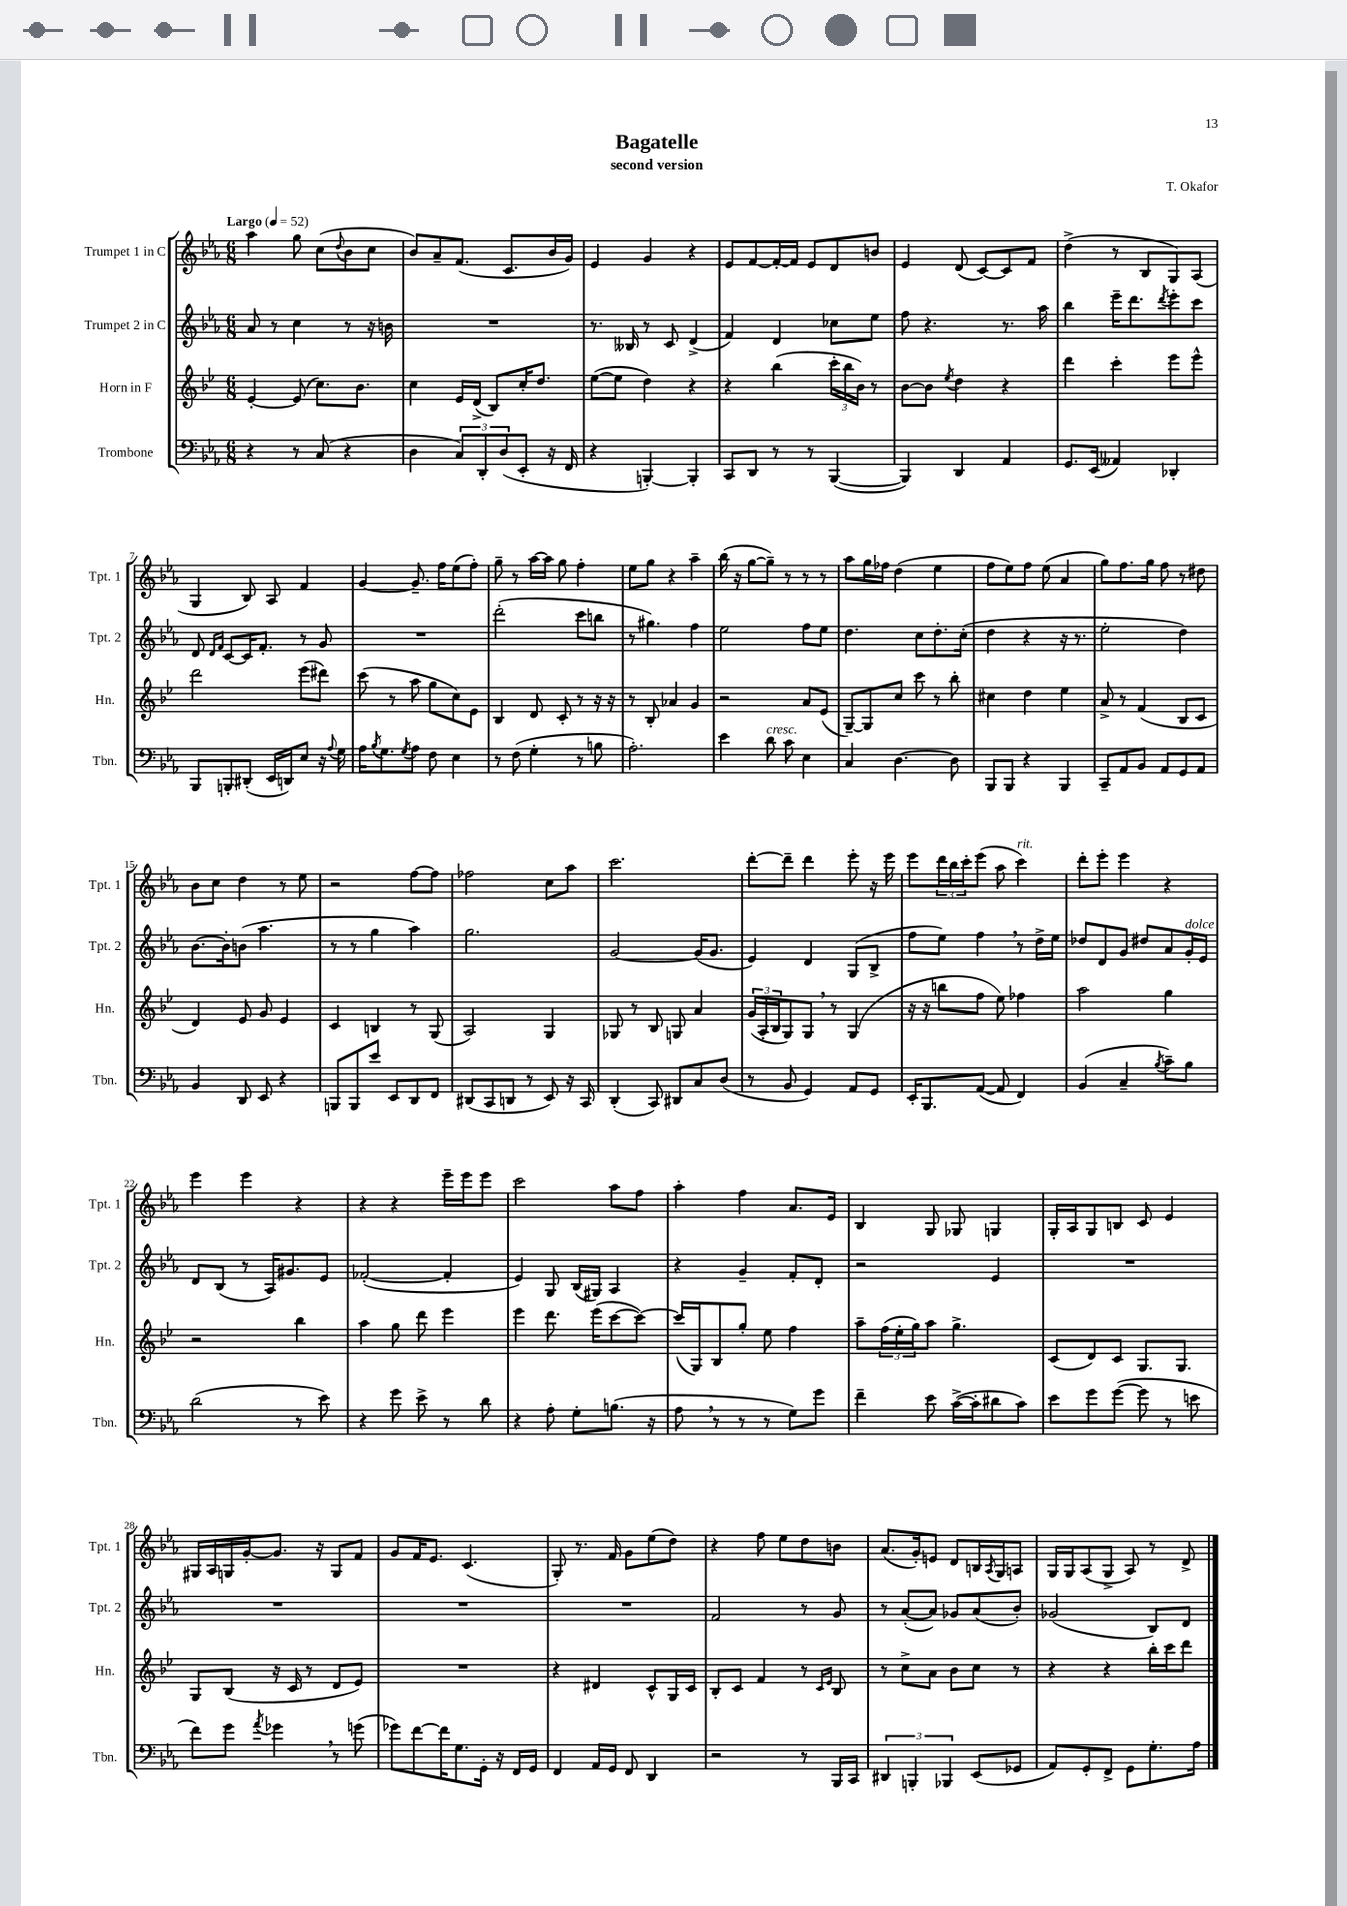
\header { title = "Bagatelle" composer = "T. Okafor" subtitle = "second version" }
<<
\new StaffGroup <<
\new Staff = "s0" \with { instrumentName = "Trumpet 1 in C" shortInstrumentName = "Tpt. 1" } {
    \clef treble \key ees \major \numericTimeSignature \time 6/8 \tempo "Largo" 4 = 52
    aes''4 g''8 c''8( \appoggiatura { d''8 } bes'8 c''8 |
    bes'8) aes'8-- f'8.( c'8. bes'16 g'16) |
    ees'4 g'4 r4 |
    ees'8 f'8~ f'16~-. f'16 ees'8 d'8 b'8 |
    ees'4 d'8( c'8~) c'8 f'8 |
    d''4->( r8 bes8 g8) aes8( |
    g4 bes8) aes8 f'4 |
    g'4~ g'8.-- f''16 ees''8( f''8-.) |
    g''8-- r8 aes''16~ aes''16 g''8 f''4-. |
    ees''8 g''8 r4 aes''4-- |
    bes''16( r16 g''8~ g''8--) r8 r8 r8 |
    aes''8 g''16 fes''16 d''4( ees''4 |
    f''8 ees''8) f''8 ees''8( aes'4 |
    g''8) f''8. g''16 f''8 r8 dis''8 |
    bes'8 c''8 d''4 r8 ees''8 |
    r2 f''8~ f''8 |
    fes''2 c''8 aes''8 |
    c'''2. |
    d'''8~-. d'''8-- d'''4 ees'''8-. r16 ees'''16 |
    ees'''8 \tuplet 3/2 { d'''16 bes''16 c'''16-. } ees'''8( aes''8 c'''4^\markup { \italic "rit." }) |
    d'''8-. ees'''8-. ees'''4 r4 |
    ees'''4 ees'''4 r4 |
    r4 r4 ees'''16-- ees'''16 ees'''8 |
    c'''2 aes''8 f''8 |
    aes''4-. f''4 aes'8. ees'16 |
    bes4 g8 ges8 g4 |
    g16-. aes16 g8 b8 c'8 ees'4 |
    gis16 aes16 g16 g'16~-. g'8. r16 g8 f'8 |
    g'8 f'16 ees'8. c'4.( |
    g8-.) r8. f'16 g'8 ees''8( d''8) |
    r4 f''8 ees''8 d''8 b'8 |
    aes'8.( g'16-.) e'8 d'8 b16 \acciaccatura { aes8 } g16 a8 |
    g16 g16 aes8( g8-> aes8) r8 d'8-> \bar "|." |
}
\new Staff = "s1" \with { instrumentName = "Trumpet 2 in C" shortInstrumentName = "Tpt. 2" } {
    \clef treble \key ees \major \numericTimeSignature \time 6/8
    aes'8 r8 c''4 r8 r16 b'16 |
    R2. |
    r8. beses16 r8 c'8 d'4->( |
    f'4) d'4 ces''8 ees''8 |
    f''8 r4. r8. aes''16 |
    bes''4 ees'''16-- d'''8. \acciaccatura { d'''8 } ees'''8-. c'''8 |
    d'8 \grace { d'16 f'16 } c'8~ c'16 f'8.-. r8 g'8 |
    R2. |
    d'''2-.( c'''8 b''8 |
    r8 gis''4.) f''4 |
    ees''2 f''8 ees''8 |
    d''4. c''8 d''8.-. c''16-.( |
    d''4 r4 r16 r8. |
    ees''2-. d''4) |
    bes'8.~ bes'16-. b'8( aes''4. |
    r8 r8 g''4 aes''4) |
    g''2. |
    g'2~ g'16( g'8. |
    ees'4) d'4 g8( bes8-> |
    f''8 ees''8) f''4 \breathe r8 d''16-> ees''16 |
    des''8 d'8 g'8 dis''8 aes'8 g'16-.^\markup { \italic "dolce" } ees'16 |
    d'8 bes8( r8 aes16) gis'8. ees'8 |
    fes'2~-.( fes'4-. |
    ees'4) g8 bes16( gis16) aes4 |
    r4 g'4-- f'8-. d'8-. |
    r2 ees'4 |
    R2. |
    R2. |
    R2. |
    R2. |
    f'2 r8 g'8 |
    r8 aes'8~-.( aes'8) ges'8 aes'8( bes'8-.) |
    ges'2( bes8) d'8 \bar "|." |
}
\new Staff = "s2" \with { instrumentName = "Horn in F" shortInstrumentName = "Hn." } {
    \clef treble \key bes \major \numericTimeSignature \time 6/8
    ees'4~-. ees'8( c''8.) bes'8. |
    c''4 ees'16 d'16->( bes8) c''16-. d''8. |
    ees''8~( ees''8 d''4) r4 |
    r4 bes''4( \tuplet 3/2 { c'''16-. bes''16 bes'16) } r8 |
    bes'8~ bes'8 \acciaccatura { ees''8 } d''4 r4 |
    d'''4 c'''4-. ees'''8 ees'''8-^ |
    d'''2 ees'''8( dis'''8) |
    c'''8( r8 a''8 g''8 c''8) ees'8 |
    bes4 d'8 c'8-. r8 r16 r16 |
    r8 bes8-. aes'4 g'4 |
    r2 a'8 ees'8( |
    g8~--) g8 c''8 c'''8 r8 bes''8-. |
    cis''4 d''4 ees''4 |
    a'8-> r8 f'4( bes8 c'8 |
    d'4) ees'8 g'8 ees'4 |
    c'4 b4 r8 g8( |
    a2) g4 |
    ges8 r8 bes8 g8 a'4 |
    \tuplet 3/2 { g'16( a16-. bes16 } g8) g8 \breathe r8 g4( |
    r16 r16 b''8 f''8 ees''8) fes''4 |
    a''2 g''4 |
    r2 bes''4 |
    a''4 g''8 d'''8 ees'''4 |
    ees'''4 d'''8. ees'''16( c'''8~ c'''8~) |
    c'''16( g16) bes8 g''8-. ees''8 f''4 |
    a''8-- \tuplet 3/2 { f''16( ees''16-. g''16) } a''8 g''4.-> |
    c'8( d'8) c'8 g8. g8. |
    g8 bes8( r16 c'16 r8 d'8 ees'8) |
    R2. |
    r4 dis'4 c'8-^ g16 c'16 |
    bes8-. c'8 f'4 r8 \grace { c'16 ees'16 } bes8 |
    r8 c''8-> a'8 bes'8 c''8 r8 |
    r4 r4 bes''16-. c'''16 d'''8 \bar "|." |
}
\new Staff = "s3" \with { instrumentName = "Trombone" shortInstrumentName = "Tbn." } {
    \clef bass \key ees \major \numericTimeSignature \time 6/8
    r4 r8 c8( r4 |
    d4 \tuplet 3/2 { c8) d,8-. d8( } ees,8-. r16 f,16 |
    r4 b,,4~-.) b,,4-. |
    c,8 d,8 r8 r8 bes,,4~( |
    bes,,4) d,4 aes,4 |
    g,8. ees,16( aeses,4) des,4-. |
    bes,,8 b,,8-. dis,8-.( ees,16 d,16) ees8 r16 \appoggiatura { aes8 } g16 |
    aes16 \acciaccatura { bes8 } g8. \acciaccatura { g8 } aes8 f8 ees4 |
    r8 f8( g4-. r8 b8 |
    aes2.-.) |
    ees'4 d'8^\markup { \italic "cresc." } c'8 ees4 |
    c4 d4.~ d8 |
    bes,,8 bes,,8 r4 bes,,4 |
    c,8-- aes,8 bes,8 aes,8 g,8 aes,8 |
    bes,4 d,8 ees,8 r4 |
    b,,8 b,,8 ees'8 ees,8 d,8 f,8 |
    dis,8( c,8 d,8 r8 ees,8) r16 c,16 |
    d,4-.( c,8) dis,8 c8 d8( |
    r8 bes,8 g,4) aes,8 g,8 |
    ees,16-. bes,,8. aes,8~( aes,8 f,4) |
    bes,4( c4-- \acciaccatura { bes8 } c'8--) bes8 |
    d'2( r8 ees'8) |
    r4 g'8 ees'8-> r8 d'8 |
    r4 aes8-. g8-. b8.( r16 |
    aes8 \breathe r8 r8 r8 g8) g'8 |
    f'4-- ees'8 c'16~->( c'16-. dis'8 c'8) |
    ees'8 g'8 g'8~( g'8 r8 e'8 |
    f'8) g'8 \acciaccatura { aes'8 } ges'4 \breathe r8 g'8( |
    ges'8) f'8~ f'16 g8. g,16-. r16 f,16 g,16 |
    f,4 aes,16 g,16 f,8 d,4 |
    r2 r8 bes,,16 c,16 |
    \tuplet 3/2 { dis,4 b,,4-. bes,,4 } ees,8( ges,8 |
    aes,8) g,8-. f,8-> g,8 g8.-. aes16 \bar "|." |
}
>>
>>
